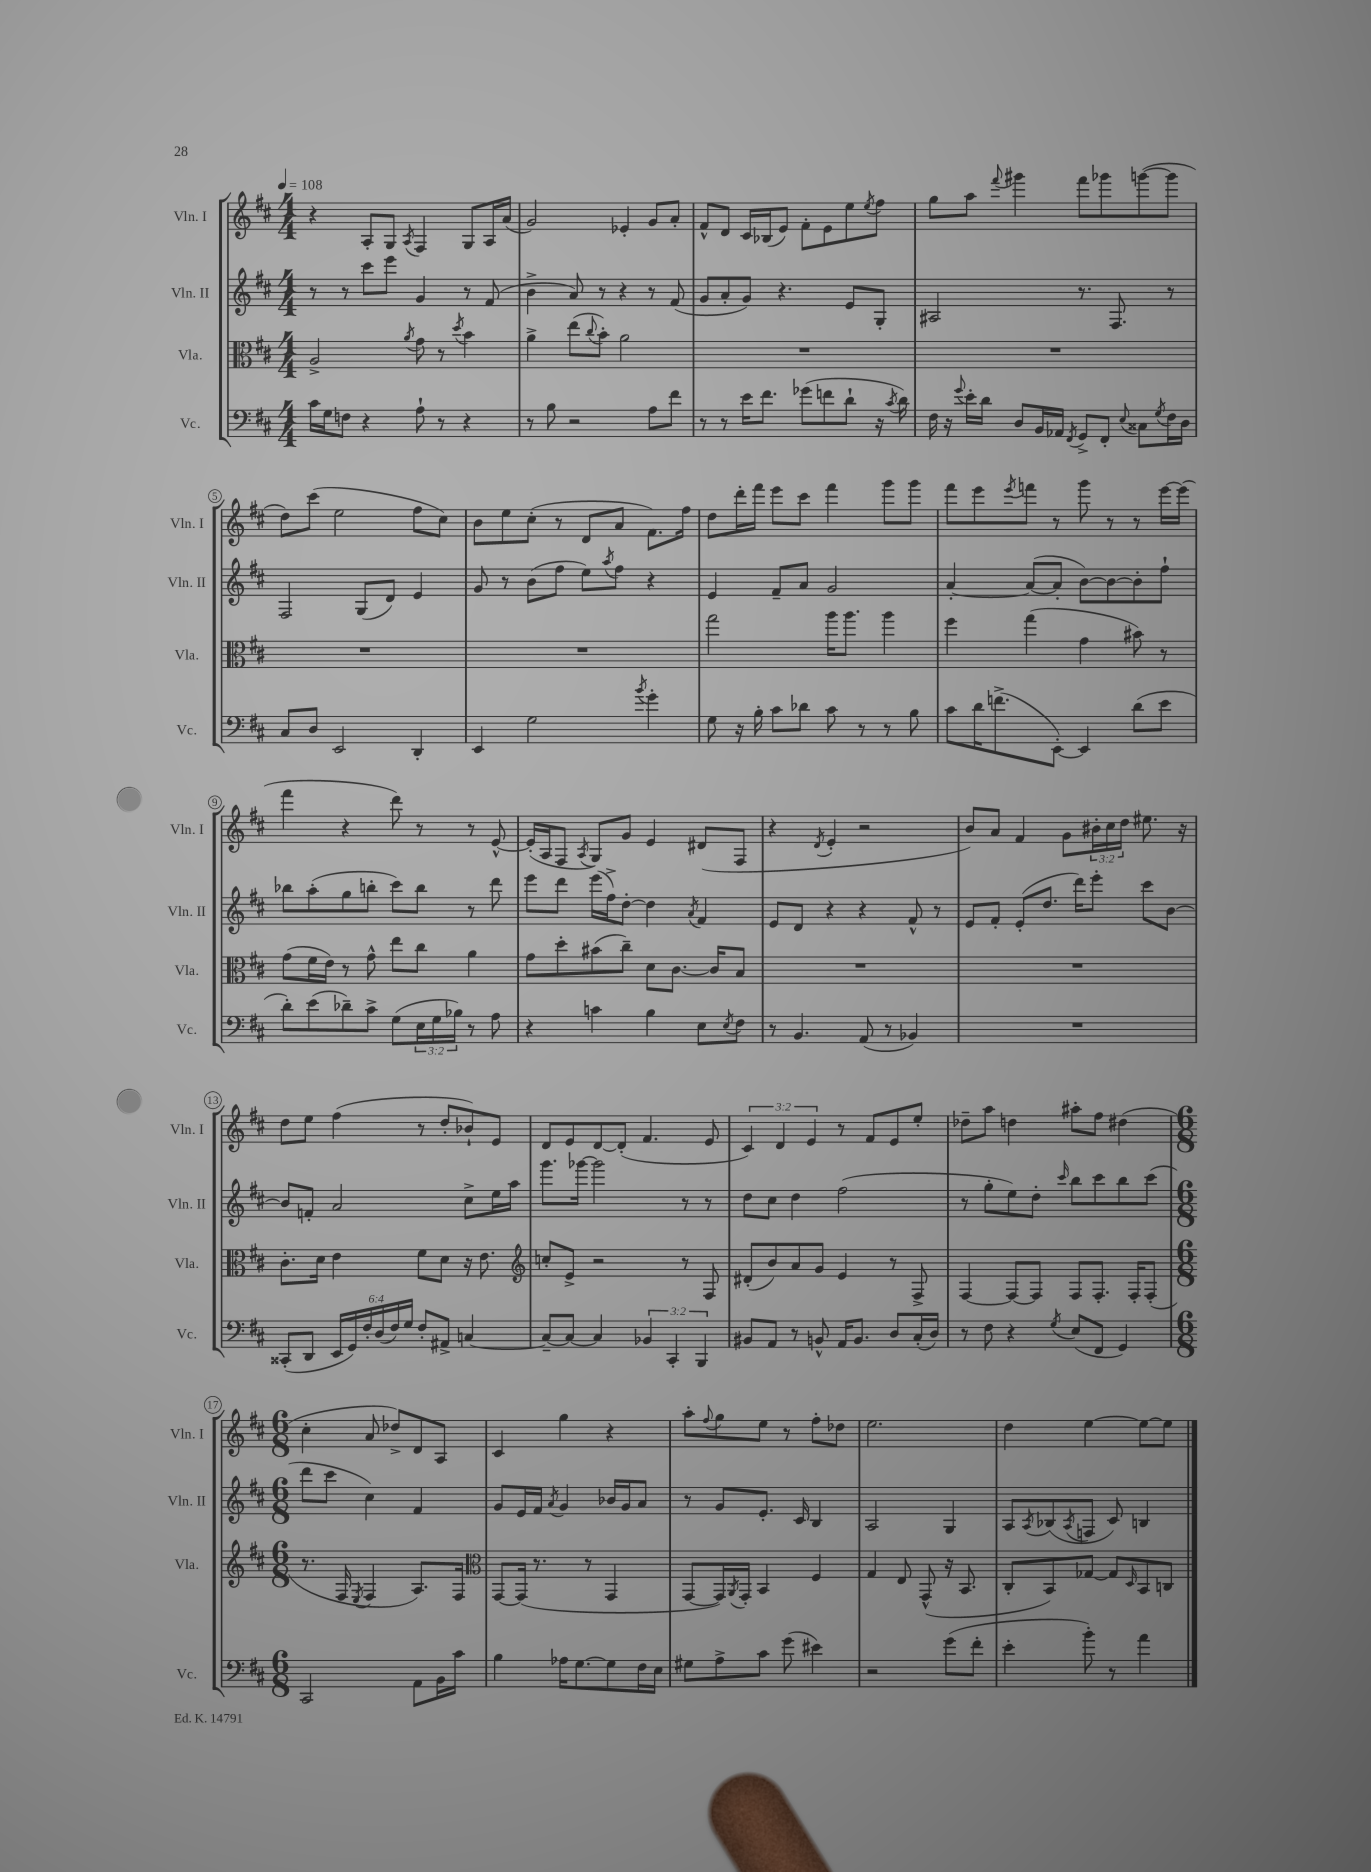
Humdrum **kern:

**kern	**kern	**kern	**kern
*part4	*part3	*part2	*part1
*staff4	*staff3	*staff2	*staff1
*I"Vc.	*I"Vla.	*I"Vln. II	*I"Vln. I
*I'Vc.	*I'Vla.	*I'Vln. II	*I'Vln. I
*clefF4	*clefC3	*clefG2	*clefG2
*k[f#c#]	*k[f#c#]	*k[f#c#]	*k[f#c#]
*M4/4	*M4/4	*M4/4	*M4/4
*MM108	*MM108	*MM108	*MM108
=1	=1	=1	=1
16c#\LL	2A^/	8r	4r
16G\J	.	.	.
8Fn\J	.	8r	.
4r	.	8ccc#\L	8A'/L
.	.	8eee\J	8G/J
.	8qa/	.	8qA/
8A`\	8g\	4g/	4F#/
8r	8r	.	.
.	8qdd/	.	.
4r	4b\	8r	8G/L
.	.	(8f#/	16A/L
.	.	.	(16a/JJ
=2	=2	=2	=2
8r	4a^\	4b^\	2g/)
8B\	.	.	.
2r	(8ee\L	8a/)	.
.	8qqcc#/	.	.
.	8b'\J)	8r	.
.	2a\	4r	4e-X'/
8A\L	.	8r	8g/L
8f#\J	.	(8f#/	8a'/J
=3	=3	=3	=3
8r	1r	8g/L	8f#^^/L
8r	.	8a'/	8d/J
16e\KL	.	8g/J)	16c#/LL
8.f#\J	.	.	(16B-X/J
.	.	4.r	8e/J)
(8g-X\L	.	.	8f#'\L
8fn\	.	.	8e\
8d`\J	.	8e/L	8ee\
.	.	.	8qee/
16r	.	8G'/J	8ff#\J
8qc#/	.	.	.
16d\)	.	.	.
=4	=4	=4	=4
16F#\	1r	2A#X/	8gg\L
16r	.	.	.
8qqg/	.	.	.
16e'\LL	.	.	8aa\J
16d\JJ	.	.	.
.	.	.	8qqfff#/
8D/L	.	.	4ggg#X\
16BB/L	.	.	.
16AA-X/JJ	.	.	.
8qFF#/	.	.	.
8GG^/L	.	8.r	8fff#\L
8FF#'/J	.	.	8ggg-X\
.	.	8.F#/	.
8qqE/	.	.	.
8C##X\L	.	.	([8gggn\
8qG/	.	.	.
16F#\L	.	8r	8ggg\J]
16D\JJ	.	.	.
!!LO:LB:g=z
=5	=5	=5	=5
8C#/L	1r	2F#/	8dd\L)
8D/J	.	.	(8ccc#\J
2EE/	.	.	2ee\
.	.	(8G/L	.
.	.	8d/J)	.
4DD'/	.	4e/	8ff#\L
.	.	.	8cc#\J)
=6	=6	=6	=6
4EE/	1r	8g/	8b\L
.	.	8r	8ee\
2G\	.	(8b\L	(8cc#'\J
.	.	8ff#\J	8r
.	.	8ee\L)	8d/L
.	.	8qaa/	.
.	.	8ff#\J	8a/J
8qb/	.	.	.
4g'\	.	4r	8.f#\L)
.	.	.	16ff#\Jk
=7	=7	=7	=7
8G\	2gg\	4e/	8dd\L
16r	.	.	16ddd'\L
16B'\	.	.	16fff#\JJ
8c#\L	.	8f#~/L	8eee\L
8d-X\J	.	8a/J	8ccc#\J
8c#\	16aa\KL	2g/	4fff#\
.	8.aa\J	.	.
8r	.	.	.
8r	4aa\	.	8ggg\L
8B\	.	.	8ggg\J
=8	=8	=8	=8
8c#\L	4ff#\	[4a'/	8fff#\L
16d\K	.	.	8eee\
(8.fn^\	.	.	.
.	.	.	8qeee/
.	(4gg\	(8a/L_	8fffn\J
[8EE'\J)	.	8a'/J]	8r
4EE/]	4g\	[8b\L)	8ggg\
.	.	8b\_	8r
(8d\L	8b#X\)	8b'\]	8r
8e\J	8r	8ff#`\J	[16eee\LL
.	.	.	(16eee\JJ]
!!LO:LB:g=z
=9	=9	=9	=9
8d'\L)	(8g\L	8bb-X\L	4fff#\
(8e\	16f#\L	(8aa'\	.
.	16e\JJ)	.	.
8d-X~\)	8r	8gg\	4r
8c#^\J	8g^^\	8bbn'\J	.
(8G\L	8ee\L	8ccc#\L)	8ddd\)
24E\L	8cc#\J	8bb\J	8r
24G\	.	.	.
24B-X\JJ)	.	.	.
8r	4a\	8r	8r
8A\	.	8ddd\	[8e^^/
=10	=10	=10	=10
4r	8g\L	8eee\L	(16e'/LL]
.	.	.	16A/J
.	8dd'\	8ddd\J	8F#/J
.	.	.	8qA/
4cn\	(8b#X\	(16eee\LL	8G/L)
.	.	16ff#^\J)	.
.	8cc#~\J)	[8dd'\J	8g/J
4B\	8d\L	4dd\]	4e/
.	[8.c#\J	.	.
.	.	8qa/	.
8E\L	.	4f#/	(8d#X/L
.	16c#/KL]	.	.
8qE/	.	.	.
8F#\J	8B/J	.	8F#/J
=11	=11	=11	=11
8r	1r	8e/L	4r
4.BB/	.	8d/J	.
.	.	.	8qd/
.	.	4r	4e'/
(8AA/	.	4r	2r
8r	.	.	.
4BB-X/)	.	8f#^^/	.
.	.	8r	.
=12	=12	=12	=12
1r	1r	8e/L	8b/L)
.	.	8f#'/J	8a/J
.	.	(8e'/L	4f#/
.	.	8.dd/J	.
.	.	.	8g\L
.	.	16ddd\KL)	.
.	.	8eee'\J	24b#X'\L
.	.	.	24cc#\
.	.	.	24dd\JJ
.	.	8ccc#\L	8.ee#X\
.	.	[8b\J	.
.	.	.	16r
!!LO:LB:g=z
=13	=13	=13	=13
(8CC##X'/L	8.c#'\L	8b/L]	8dd\L
8DD/J	.	8fn'/J	8ee\J
.	16d\Jk	.	.
24EE/LL	4e\	2a/	(4ff#\
24GG/)	.	.	.
24F#'/	.	.	.
(24D/	.	.	.
24F#/)	.	.	.
24G/JJ	.	.	.
8F#'/L	8f#\L	.	8r
8AA#X^/J	8d\J	.	8dd'/L
[4Cn/	16r	8cc#^\L	8b-X`/)
.	8.e\	.	.
.	.	16ee\L	8e/J
.	.	16aa\JJ	.
=14	=14	=14	=14
*	*clefG2	*	*
8C~/L_	8ccn'/L	8.ggg\L	8d/L
8C/J_	8e^/J	.	8e/
.	.	[16ggg-X\Jk	.
4C/]	2r	2ggg-\]	[8d/
.	.	.	(8d'/J]
6BB-X/	.	.	4.f#/
6CC#'/	.	.	.
.	8r	8r	.
6BBB/	.	.	.
.	8F#/	8r	8e/
=15	=15	=15	=15
8BB#X/L	(8d#X'/L	8dd\L	6c#/)
8AA/J	8b/)	8cc#\J	.
.	.	.	6d/
8r	8a/	4dd\	.
.	.	.	6e/
8BBn^^/	8g/J	.	.
16AA/KL	4e/	(2ff#\	8r
8.BB/J	.	.	.
.	.	.	8f#/L
8D/L	8r	.	8e/
(16C#'/L	8F#^/	.	8ee'/J
16D/JJ)	.	.	.
=16	=16	=16	=16
8r	[4F#/	8r	8dd-X~\L
8F#\	.	8gg'\L	8aa\J
4r	8F#/L_	8ee\)	4ddn\
.	8F#/J]	8dd'\J	.
8qG/	.	16qqccc#/	.
(8E/L	8F#/L	8bb\L	8aa#X'\L
8FF#/J	8.F#'/J	8ccc#\	8ff#\J
4GG/)	.	8bb\	(4dd#X\
.	16F#'/KL	.	.
.	(8F#'/J	(8ccc#\J	.
!!LO:LB:g=z
=17	=17	=17	=17
*M6/8	*M6/8	*M6/8	*M6/8
2CC#/	8.r	8ddd\L	4cc#'\
.	.	8ccc#\J	.
.	16F#/	.	.
.	8qE/	.	.
.	4F#/	4cc#\)	8a/
.	.	.	8dd-X^/L)
8AA\L	8.A/L)	4f#/	8d/
16BB\L	.	.	8A/J
16c#\JJ	16F#/Jk	.	.
=18	=18	=18	=18
*	*clefC3	*	*
4B\	[8GG/L	8g/L	4c#/
.	(16GG/Jk]	16e/L	.
.	8.r	16f#/JJ	.
.	.	8qa/	.
16A-X\KL	.	4g/	4gg\
[8.G\	.	.	.
.	8r	.	.
8G\]	4GG/	16b-X/LL	4r
.	.	16g/J	.
16F#\L	.	8a/J	.
16E\JJ	.	.	.
=19	=19	=19	=19
8G#X\L	[8GG/L	8r	8aa'\L
.	.	.	8qqff#/
8A^\	16GG/L])	8g/L	8gg\
.	8qAA/	.	.
.	16GG'/JJ	.	.
8c#\J	4BB/	8.e'/J	8ee\J
(8g\	.	.	8r
.	.	16c#/	.
4e#X\)	4F#/	4B/	8ff#'\L
.	.	.	8dd-X\J
=20	=20	=20	=20
2r	4G/	2A/	2.ee\
.	8E/	.	.
.	(8GG^^/	.	.
(8g\L	16r	4G/	.
.	8.BB/	.	.
8f#'\J	.	.	.
=21	=21	=21	=21
4e'\	8C#'/L	8A/L	4dd\
.	.	8qA/	.
.	8BB/)	(8B-X/	.
.	.	8qA/	.
8b'\)	[8G-X/J	8Fn/J	[4ee\
8r	8G-/L]	8c#/)	.
.	16qqD/	.	.
4a\	8BB/	4Bn/	8ee\L_
.	8Cn/J	.	8ee\J]
==	==	==	==
*-	*-	*-	*-
